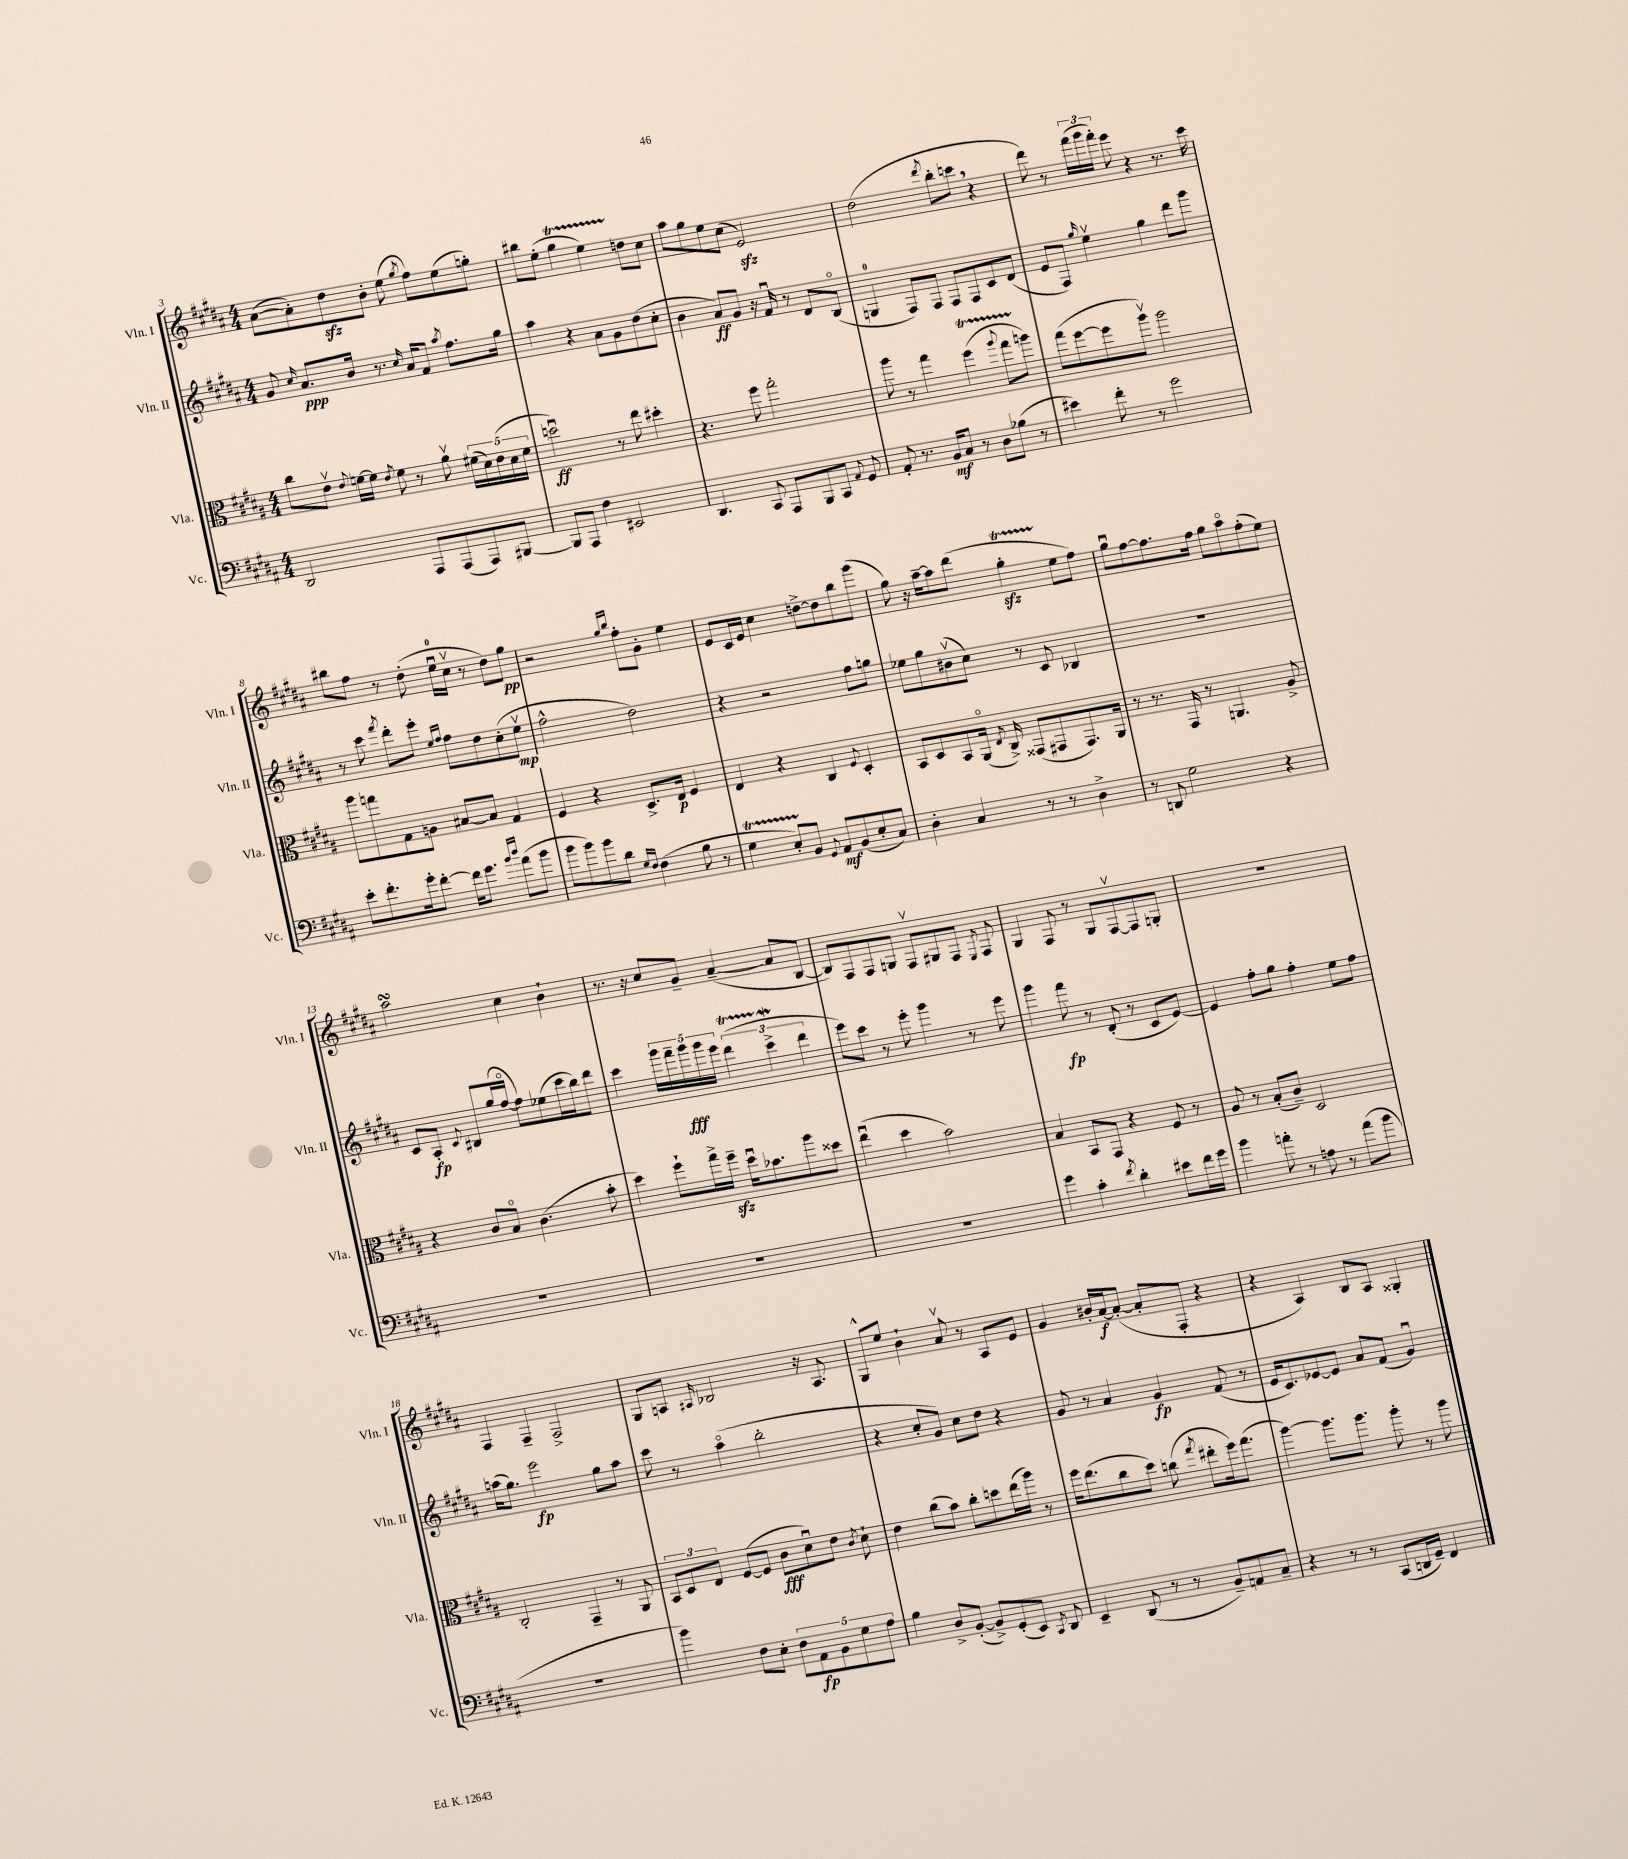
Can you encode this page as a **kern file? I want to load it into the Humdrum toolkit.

**kern	**kern	**kern	**kern
*staff4	*staff3	*staff2	*staff1
*clefF4	*clefC3	*clefG2	*clefG2
*k[f#c#g#d#a#]	*k[f#c#g#d#a#]	*k[f#c#g#d#a#]	*k[f#c#g#d#a#]
*M4/4	*M4/4	*M4/4	*M4/4
2DD#/	8cc#\L	8g#/	([8a#\L
.	.	16qqcc#/	.
.	8ev\J	8.a#/L	8a#'\])
.	8qqe/	.	.
.	[16f\LL	.	8dd#\
.	16f\]JJ	16b/Jk	.
.	8qe/	.	.
.	8f\	8.r	8b'\J
8AAA#/L	8r	.	(8ee\
.	.	16qqcc#/	.
.	.	16a#/LK	.
.	.	.	8qgg#/
(8AAA#/	8a#v\	8f#/J	8ff#\L)
.	.	8qaa#/	.
8AAA#/)	(20f#\LL	8.ff#\L	(8ee\
.	20d#\)	.	.
.	(20e\	.	.
[8BBB#/J	.	.	8gg'\J)
.	20d#\	.	.
.	.	16gg#\Jk	.
.	20f#\JJ	.	.
=	=	=	=
8BBB#/]L	2ddu\)	4aa#\	8bb#\L
8AAA#/J	.	.	(8ee'\J
4F#\	.	4r	4gg#\
2EE#/	8r	8a#\L	4ee\)
.	8ee\	8g#\	.
.	4dd#'\	(8dd#\	8dd\L
.	.	8cc#'\J	8cc#\J
=	=	=	=
4.DD#/	4.r	4b\	8aa#\L
.	.	.	8gg#\
.	.	8a#/L)	8ee\
8CC#/	8ff#\	8g#/J	(8cc#\J
8AAA#/L	2gg#'\	16r	2e/)
.	.	16f#u/	.
8BBB/	.	8r	.
8CC#/J	.	8d#/L	.
8qqAA#/	.	.	.
8GG#/	.	(8Bo/J	.
=	=	=	=
8AA#'/	8aa#\	4G/	(2dd#\
8.r	8r	.	.
.	4gg#\	8F#/L)	.
16BB/LK	.	.	.
8C#/J	.	8F#/J	.
.	.	.	8qddd#/
8r	(4ff#\	8F#/L	8bb'\L
8D#\L	.	8F#/	8ccc\J
.	8qqaa#/	.	.
(8B-\J	8gg#\L	8c#/	4r
8r	8aa\J)	(8d#/J	.
=	=	=	=
4e#\)	(8gg#\L	8e/L	8ddd#\)
.	[8ff#\	8F#/J)	8r
.	.	16qqgg#/	.
8f#'\	8ff#\]	4eev\	(24fff#\LL
.	.	.	24ggg#\
.	.	.	24fff#'\JJ)
8r	8aa#v\J)	.	8eee\
2g#\	2aa#\	4gg#\	4r
.	.	8ddd#\L	8.r
.	.	8ggg#\J	.
.	.	.	16ccc#\
=	=	=	=
8e'\L	8aa#\L	8r	8bb#\L
8.f#'\	8gg\	8ccc#\	8ff#\J
.	.	8qfff#/	.
.	8G#\	8ddd#'\L	8r
16g#'\k	.	.	.
[8f#'\J	8A\J	8eee'\J	(8dd#'\
.	.	16qqee/LL	.
.	.	16qqff#/JJ	.
16f#\]LK	[8B#/L	8ff#\L	16eeu\LL
8.g#\J	.	.	16cc#v\JJ
.	8B#/]J	8dd#\	8r
16qqb/LL	.	.	.
16qqdd#/JJ	.	.	.
(8a#\L	4G#/	(8cc#'\	8dd#\L)
8b\J	.	8eev\J	8gg#\J
=	=	=	=
8b\L	4F#/	2ff#^^\	2r
8b\)	.	.	.
8b\	4r	.	.
8d#\J	.	.	.
16qqG#/LL	.	.	16qqgg#/LL
16qqF#/JJ	.	.	16qqbb/JJ
(4F#\	8.D#^/L	2dd#\)	8ff#'\L
.	.	.	8g#'\J
.	16E/Jk	.	.
8B\	4F#/	.	4ee\
8r	.	.	.
=	=	=	=
4G#\	4E/	4r	8e/L
.	.	.	16c#/L
.	.	.	16e/JJ
8E'/L)	4r	2r	4cc#\
8BB/J	.	.	.
8qqGG#/	.	.	.
8AA#/L	4C#/	.	[8dd^\L
(8BB/	.	.	8dd\]
.	8qqF#/	.	.
8E'/	4D#'/	8ff#\L	8bb\
8C#/J)	.	8gg\J	(8ggg#\J
=	=	=	=
4D#'\	8BB/L	8ee-\L	8gg#\)
.	8D#/	8gg#\	16r
.	.	.	[16aa#~\LK
4C#/	8BB/	(8b#v\	8aa#\]
.	(16AA#o/Jk	8cc#\J)	(8ddd#\J
.	8qE/	.	.
.	16C#^/)	.	.
8r	(8GG##/L	8r	4gg#'\
8r	8GG#/	8c#/	.
4D#^\	8.GG#/)	4B-/	8ee\L
.	.	.	8ff#\J)
.	16AA#/Jk	.	.
=	=	=	=
8r	8r	1r	8gg#u\L
8DD/	8.r	.	[8ff#\
2G#\	.	.	8.ff#\]
.	16GG#/	.	.
.	8r	.	.
.	.	.	16ff#\Jk
.	4.AA/	.	8gg#\L
.	.	.	8aa#o\
4r	.	.	(8ff#'\
.	8A#^/	.	8ee\J)
=	=	=	=
1r	4r	8c#/L	2aa#\
.	.	8A#'/J	.
.	.	8qqc#/	.
.	8c#/L	8B#/L	.
.	8Bo/J	(16gg#/L	.
.	.	[16ff#o/JJ	.
.	(4.c#\	8ff#\]L)	4cc#\
.	.	(8ee-\	.
.	.	16ccc#\L	4b`\
.	.	16bb\J)	.
.	8b'\	8ddd#\J	.
=	=	=	=
1r	4dd#\)	4ccc#\	8.r
.	.	.	16r
.	8ff#`\L	20ggg#\LL	8cc#/L
.	.	20fff#~\	.
.	.	20ggg#\	.
.	16gg#^\L	.	8g#~/J
.	.	20ggg#\	.
.	16ff#~\JJ	.	.
.	.	20eee\JJ	.
.	16dd#u\LK	(6ddd#\	([4a#~/
.	8.b-\	.	.
.	.	6ccc#^\	.
.	8aa#\	.	8a#/]L
.	.	6ddd#\	.
.	8dd##\J	.	[8B/J
=	=	=	=
1r	(4eeu\	8eee\L)	8B/]L)
.	.	8ccc#\J	8F#/
.	4dd#\	8r	8F#/
.	.	8eee'\	8G/J
.	2b\)	4ggg#\	8F#v/L
.	.	.	8G#/
.	.	8r	8F#/J
.	.	.	8qE/
.	.	8eee\	8F#/
=	=	=	=
4g#\	4B/	4ggg#\	4G#/
4c#'\	8BB/L	8fff#\	8F#/
.	8GG#/J	8r	8r
8qf#/	.	.	.
4d#'\	4r	(8d#'/	8G#/L
.	.	8r	[8F#v/
8e#\L	8F#/	8c#/L	8F#/]
16f#\L	8r	[8e/J)	8G'/J
16g#\JJ	.	.	.
=	=	=	=
4b\	8A#/	4e/]	1r
.	8r	.	.
8a'\	(8B'/L	8ff#'\L	.
8r	8c#~/J)	8gg#\J	.
8A\	2D#/	4ff#'\	.
8r	.	.	.
(8a\L	.	8ee\L	.
8b\J	.	8ff#\J	.
=	=	=	=
1r	2C#'/	(16aa\LK	4F#/
.	.	8.gg#\J)	.
.	.	2eee\	4F#~/
.	4GG#~/	.	2F#^/
.	8r	8gg#\L	.
.	8AA#/	8aa\J	.
=	=	=	=
4b\)	12BB/L	8ccc#\	8G#/L
.	12D#/	.	.
.	.	8r	8A/J
.	12E/J	.	.
.	.	.	16qqA#/
8F#\L	([8F#/L	(4aa#o\	2B-/
8E'\J	8F#/]J	.	.
10F#\L	8c#\L	2bb'\	.
10AA#\	.	.	.
.	8d#u\)	.	.
10BB\	.	.	.
.	8e\J	.	16r
10G#\	.	.	.
.	.	.	8.A#/
.	8qc#/	.	.
.	8d#`\	.	.
10A#\J	.	.	.
=	=	=	=
4B\	4e\	4r	8G#^^/L
.	.	.	8ee/J
8D#^/L	(8cc#\L	8cc#'/L	4b`\
([8BB'/J	8b\J)	8g#/J)	.
8BB^/]L)	8cc#'\L	8cc#\L	8a#v/
(8GG#'/	8dd\	8dd#\J	8r
8EE/J)	(16ee\L	4r	8A#/L
.	16aa#\JJ)	.	.
8qCC#/	.	.	.
8DD#/	8r	.	8e/J
=	=	=	=
4EE~/	16ff#\LK	8g#/	4g#/
.	(8.ee\	.	.
.	.	8r	.
(8DD#/	8cc#\	4a#/	16b#'/LL
.	.	.	[16a#/J
8r	8dd#\J)	.	(8a#'/_J
8r	(8cc\	4g#/	8a#'/]L
.	8qgg#/	.	.
8BB~/L)	8ee#'\L	.	8F#'/J
8AA/	16ff#\k)	(8f#/	4r
.	(8.gg#\J	.	.
8C#~/J	.	8r	.
=	=	=	=
4r	[4aa#\)	16e/LK	4r
.	.	8.c#/)	.
8r	8.aa#\]L	[8e-/	4A#/)
8r	.	8e-/]J	.
.	8.aa#\J	.	.
(8CC#/L	.	8a#/L	8B/L
16DD/L	8aa#'\	(8f#/J	8A#/J
16GG#~/JJ)	.	.	.
4FF#/	8r	4g#u/)	4G##'/
.	8aa#\	.	.
==	==	==	==
*-	*-	*-	*-
